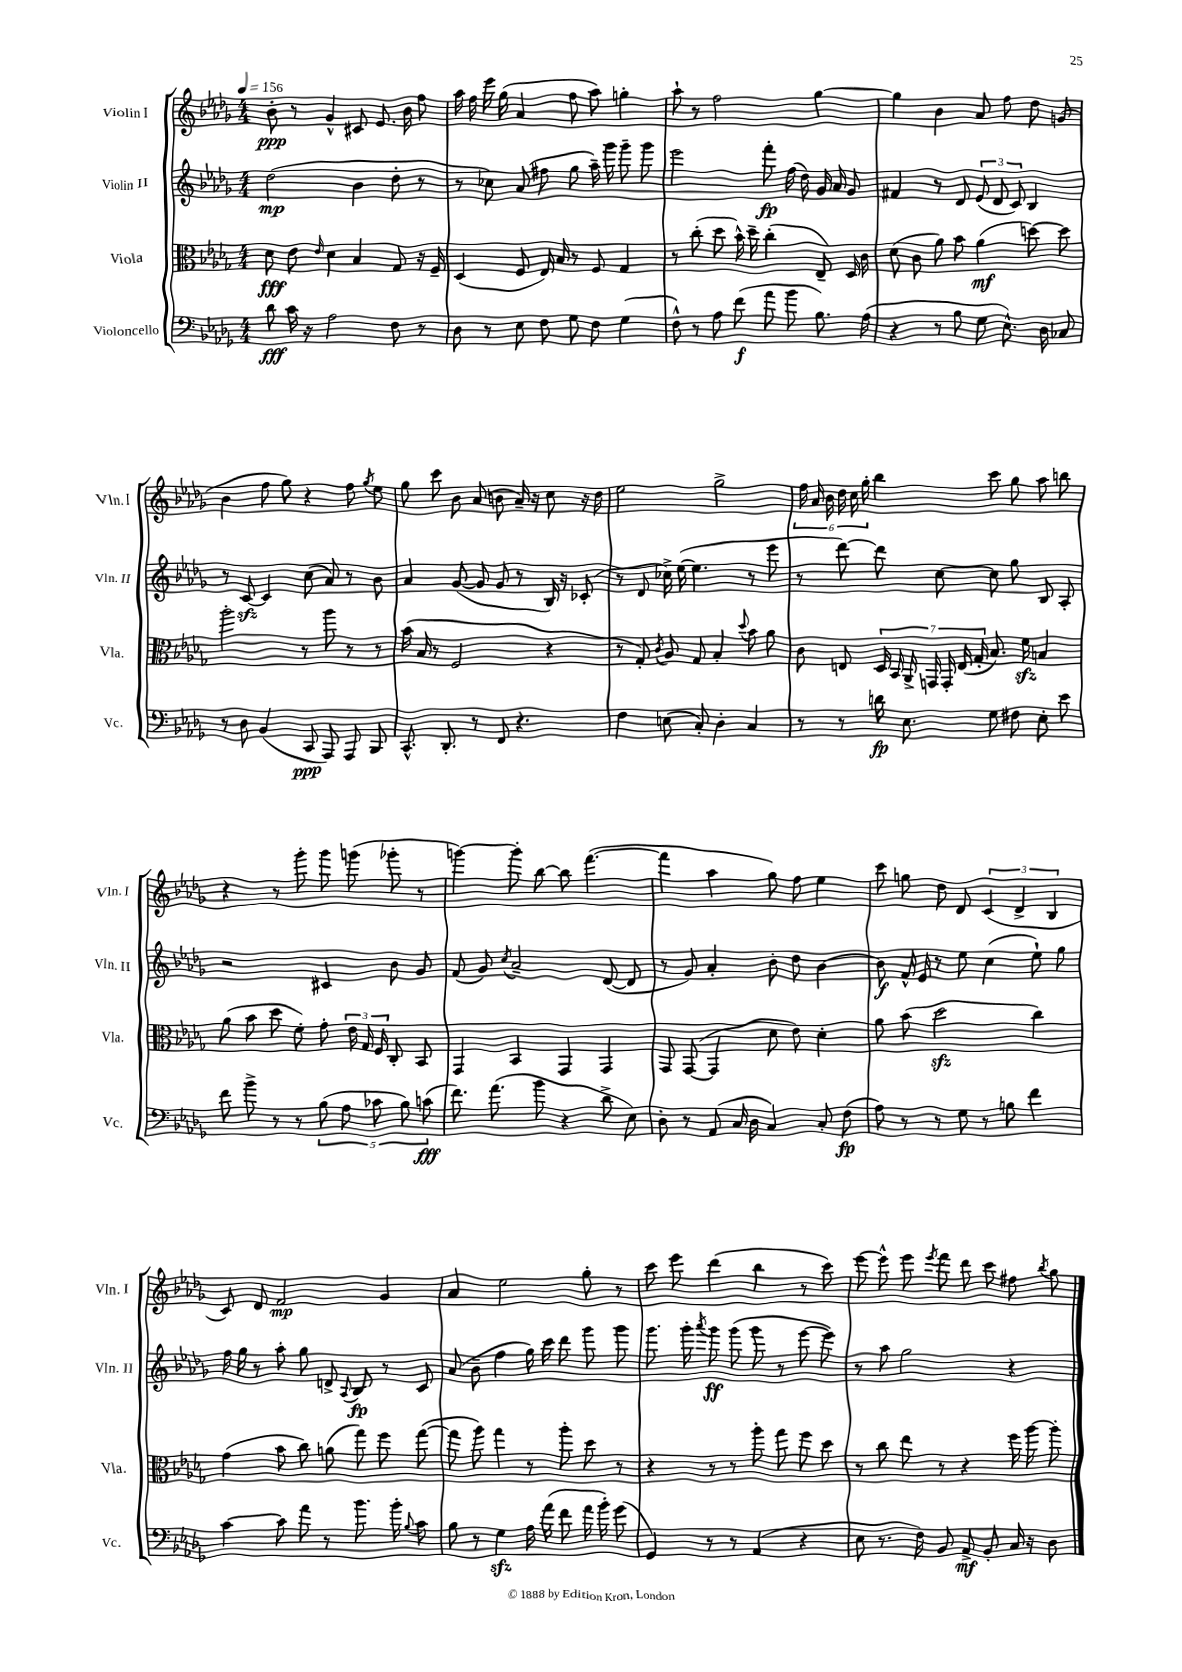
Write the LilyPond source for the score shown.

<<
\new StaffGroup <<
\new Staff = "s0" \with { instrumentName = "Violin I" shortInstrumentName = "Vln. I" } {
    \clef treble \key des \major \numericTimeSignature \time 4/4 \tempo 4 = 156
    \autoBeamOff bes'8-.\ppp r8 ges'4-^ cis'8 ees'8. bes'16 f''8 |
    aes''16 f''16 ees'''16 ges''16( aes'4 f''8 aes''8) g''4-. |
    aes''8-! r8 f''2 ges''4~ |
    ges''4 bes'4 aes'8 f''8 des''8 g'8( |
    bes'4 f''8 ges''8) r4 f''8 \acciaccatura { ges''8 } ees''8 |
    ges''8 c'''8 bes'8 aes'8( b'8 aes'16--) r16 c''8 r16 des''16 |
    ees''2 ges''2-> |
    \tuplet 6/4 { f''16 aes'16 bes'16 des''16 c''16 ges''16-. } bes''4 c'''8 ges''8 aes''8 b''8 |
    r4 r8 ges'''8-. ges'''8 g'''8( ges'''8-. r8 |
    g'''4~) g'''8-. bes''8~ bes''8 f'''4.~( |
    f'''4 aes''4 ges''8) f''8 ees''4 |
    c'''8 g''8 des''8 des'8 \tuplet 3/2 { c'4( des'4-> bes4 } |
    c'8) des'8 f'2\mp ges'4 |
    aes'4 ees''2 ges''8-. r8 |
    c'''8 ees'''8 des'''4( bes''4 r8 c'''8) |
    ees'''8~ ees'''8-^ ees'''8 \acciaccatura { ees'''8 } f'''8 des'''8 c'''8 fis''8 \acciaccatura { bes''8 } ges''8 \bar "|." |
}
\new Staff = "s1" \with { instrumentName = "Violin II" shortInstrumentName = "Vln. II" } {
    \clef treble \key des \major \numericTimeSignature \time 4/4
    \autoBeamOff des''2\mp( bes'4 des''8-. r8 |
    r8 ces''8) aes'8( fis''8 ges''8 aes''16--) ges'''16 ges'''8-- ges'''8 |
    ees'''2 f'''8-.\fp f''16( des''16) ges'16 aes'16 ges'8 |
    fis'4 r8 des'8 \tuplet 3/2 { ees'8( des'8 c'8) } bes4 |
    r8 c'8~\sfz c'4 c''8( aes'8) r8 bes'8 |
    aes'4 ges'8~( ges'8 ges'8 r8 bes16) r16 ces'8-.( |
    r8 des'8 ces''16->) ees''16~( ees''4. r8 ees'''8 |
    r8 des'''8~) des'''8 c''8~ c''8 ges''8 bes8 aes8-. |
    r2 cis'4 bes'8 ges'8 |
    f'8( ges'8) \acciaccatura { c''8 } aes'2-- des'8~( des'8 |
    r8 ges'8) aes'4-. bes'8-. des''8 bes'4~ |
    bes'8\f f'16-^ ees'16 r8 ees''8 c''4( ees''8-!) ges''8 |
    f''16 ges''16 r8 aes''8-. ges''8 d'8-> \appoggiatura { aes8 } bes8\fp r8 c'8 |
    aes'8( bes'8-- f''4 ges''16) c'''16 des'''8 ges'''8 ges'''8 |
    ges'''8. ges'''16-. \acciaccatura { aes'''8 } ges'''8\ff ges'''8( ges'''8 r8 ees'''8~ ees'''8) |
    r8 aes''8 ges''2 r4 \bar "|." |
}
\new Staff = "s2" \with { instrumentName = "Viola" shortInstrumentName = "Vla." } {
    \clef alto \key des \major \numericTimeSignature \time 4/4
    \autoBeamOff des'8\fff ees'8 \grace { ees'16 } des'4 bes4 ges8 r16 f16-- |
    des4( f8 ees16) bes16 r8 f8 ges4 |
    r8 c''8-.( des''8 bes'16-^) des''16-- c''4-.( ees8--) des16 c'16 |
    des'8( c'8 aes'8) bes'8 aes'4\mf( d''8~) d''8 |
    aes''2-. r8 aes''8 r8 r8 |
    bes'16( bes16 r8 f2 r4 |
    r8 ges8-.) \acciaccatura { c'8 } aes8 ges8 bes4-. \appoggiatura { des''8 } bes'8 aes'8 |
    c'8 e8 \tuplet 7/4 { des16 bes,16 aes,16-> g,16 g,16-. e16( ges16-. } bes8.) f'16\sfz b4 |
    aes'8( bes'8 des''8 f'8-.) ges'8-. \tuplet 3/2 { ees'16 ges16 f16 } c8-. bes,8 |
    ges,4 bes,4 ges,4 ges,4 |
    ges,8 ges,8~( ges,4 des'8 ees'8) des'4-. |
    aes'8 bes'8( des''2\sfz c''4) |
    ges'4( bes'8 c''8) a'8( ges''8) f''8 ges''8~( |
    ges''8 aes''8) ges''4 r8 aes''8-. des''8 r8 |
    r4 r8 r8 aes''8-. ges''8 f''8 des''8 |
    r8 c''8 ees''8 r8 r4 f''16 aes''16~ aes''8-. \bar "|." |
}
\new Staff = "s3" \with { instrumentName = "Violoncello" shortInstrumentName = "Vc." } {
    \clef bass \key des \major \numericTimeSignature \time 4/4
    \autoBeamOff des'8\fff c'16 r16 aes2 f8 r8 |
    des8 r8 ees8 f8 ges8 f8 ges4( |
    f8-^) r8 aes8 f'8\f( aes'8 bes'8 bes8.) aes16( |
    r4 r8 bes8 ges8 ees8.-^) des16 ces8 |
    r8 des8 bes,4( c,8\ppp aes,,8) aes,,8 bes,,8 |
    c,8.-^ des,8.-. r8 f,8 r4. |
    f4 e8( c8-.) des4-. c4 |
    r8 r8 d'16\fp ees8. ges8 fis8 ees8-. ees'8 |
    f'8 bes'8-> r8 r8 \tuplet 5/4 { bes8( aes8 ces'8 bes8) c'8\fff( } |
    f'8.) aes'8.( bes'8 r4 des'8-> ees8) |
    des8-. r8 aes,8( c16 des16 c4) c8-. f8\fp( |
    aes8) r8 r8 ges8 r8 b8 f'4 |
    c'4~ c'8 aes'8 r8 bes'8. bes'16-. \appoggiatura { bes8 } c'8 |
    bes8 r8 ges4\sfz aes16 aes'16( f'8 aes'16 bes'16-.) ges'8( |
    ges,4) r8 r8 aes,4( r4 |
    ees8 r8. f16) bes,8 aes,8->\mf bes,8-. c16 r16 des8 \bar "|." |
}
>>
>>
\layout { \context { \Score \remove "Bar_number_engraver" } }
